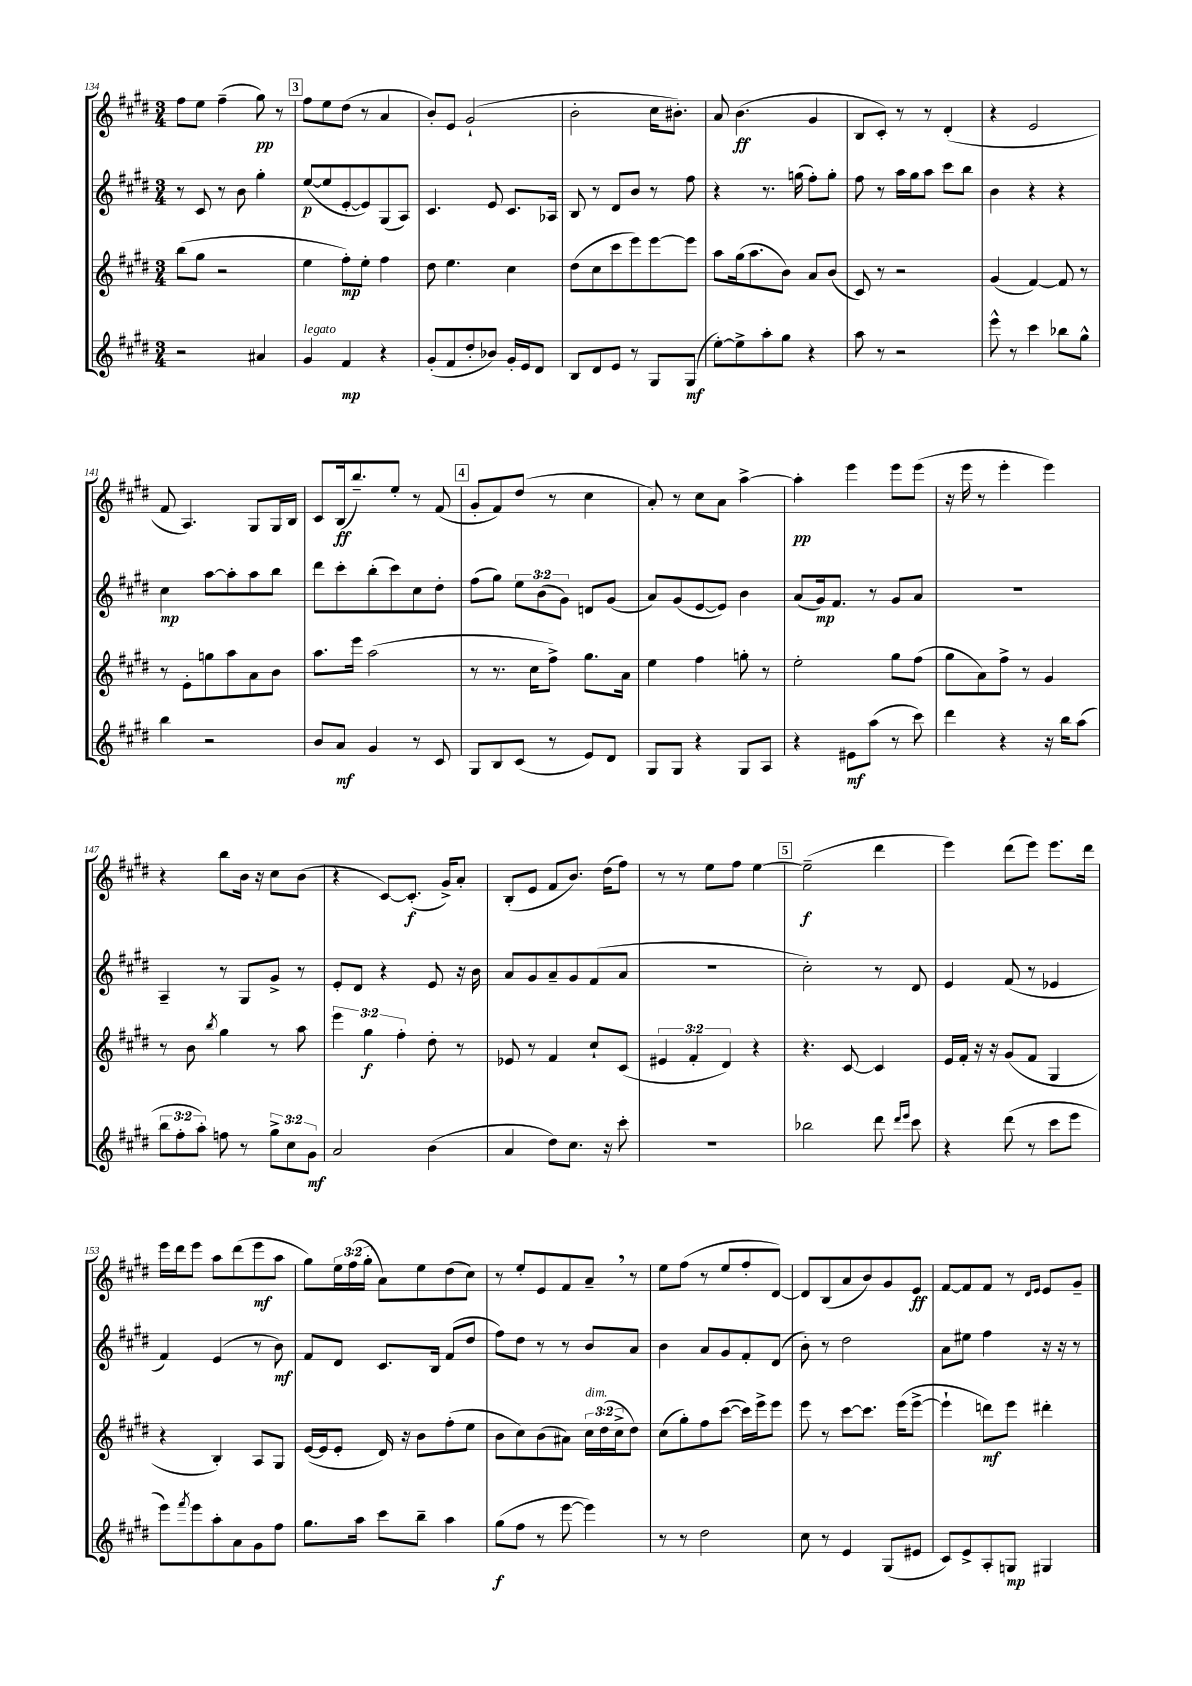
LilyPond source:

<<
\new StaffGroup <<
\new Staff = "s0" {
    \clef treble \key e \major \numericTimeSignature \time 3/4 \override Staff.TupletNumber.text = #tuplet-number::calc-fraction-text
    fis''8 e''8 fis''4--( gis''8\pp) r8 |
    \mark \markup { \box "3" } fis''8 e''8 dis''8( r8 a'4 |
    b'8-.) e'8 gis'2-!( |
    b'2-. cis''16 bis'8.-.) |
    a'8 b'4.\ff( gis'4 |
    b8 cis'8-.) r8 r8 dis'4-.( |
    r4 e'2 |
    fis'8 a4.) gis8 gis16 b16 |
    cis'8 b16\ff( b''8.--) e''8-. r8 fis'8( |
    \mark \markup { \box "4" } gis'8-. fis'8) dis''8( r8 cis''4 |
    a'8-.) r8 cis''8 a'8 a''4~-> |
    a''4-.\pp e'''4 e'''8 e'''8( |
    r16 e'''16 r8 e'''4-. e'''4) |
    r4 b''8 b'16 r16 cis''8 b'8( |
    r4 cis'8~) cis'8.-.\f( gis'16->) a'8-. |
    b8-.( e'8 fis'8 b'8.) dis''16( fis''8) |
    r8 r8 e''8 fis''8 e''4~ |
    \mark \markup { \box "5" } e''2--\f( dis'''4 |
    e'''4) dis'''8( e'''8) e'''8. dis'''16 |
    e'''16 dis'''16 e'''8 a''8 dis'''8( e'''8\mf a''8 |
    gis''8) \tuplet 3/2 { e''16 fis''16( gis''16-. } a'8) e''8 dis''8( cis''8) |
    r8 e''8-. e'8 fis'8 a'8-- \breathe r8 |
    e''8 fis''8( r8 e''8 fis''8-. dis'8~) |
    dis'8 b8( a'8 b'8) gis'8 e'8\ff |
    fis'8~ fis'8 fis'8 r8 \grace { dis'16 e'16 } e'8 gis'8-- \bar "|." |
}
\new Staff = "s1" {
    \clef treble \key e \major \numericTimeSignature \time 3/4 \override Staff.TupletNumber.text = #tuplet-number::calc-fraction-text
    r8 cis'8 r8 b'8 gis''4-. |
    \mark \markup { \box "3" } e''8~\p( e''8 e'8~-. e'8) gis8( a8) |
    cis'4. e'8 cis'8. aes16 |
    b8 r8 dis'8 b'8 r8 fis''8 |
    r4 r8. g''16( fis''8-.) g''8-. |
    fis''8 r8 a''16 gis''16 a''8 cis'''8 b''8 |
    b'4 r4 r4 |
    cis''4\mp a''8~ a''8-. a''8 b''8 |
    dis'''8 cis'''8-. b''8-.( cis'''8) cis''8 dis''8-. |
    \mark \markup { \box "4" } fis''8( gis''8) \tuplet 3/2 { e''8 b'8( gis'8) } d'8 gis'8( |
    a'8) gis'8( e'8~ e'8) b'4 |
    a'8( gis'16\mp) fis'8. r8 gis'8 a'8 |
    R2. |
    a4-- r8 gis8 gis'8-> r8 |
    e'8-. dis'8 r4 e'8 r16 b'16 |
    a'8 gis'8 a'8-- gis'8 fis'8( a'8 |
    R2. |
    \mark \markup { \box "5" } cis''2-.) r8 dis'8 |
    e'4 fis'8( r8 ees'4 |
    fis'4) e'4( r8 b'8\mf) |
    fis'8 dis'8 cis'8. b16 fis'8( dis''8 |
    fis''8) dis''8 r8 r8 b'8 a'8 |
    b'4 a'8 gis'8 fis'8-. dis'8( |
    b'8-.) r8 dis''2 |
    a'8 eis''8 fis''4 r16 r16 r8 \bar "|." |
}
\new Staff = "s2" {
    \clef treble \key e \major \numericTimeSignature \time 3/4 \override Staff.TupletNumber.text = #tuplet-number::calc-fraction-text
    b''8( gis''8 r2 |
    \mark \markup { \box "3" } e''4 fis''8-.\mp) e''8-. fis''4 |
    dis''8 e''4. cis''4 |
    dis''8( cis''8 cis'''8 e'''8) e'''8~ e'''8 |
    a''8 gis''16( a''8. b'8) a'8 b'8( |
    cis'8) r8 r2 |
    gis'4( fis'4~) fis'8 r8 |
    r8 e'8-. g''8 a''8 a'8 b'8 |
    a''8. e'''16 a''2( |
    \mark \markup { \box "4" } r8 r8. cis''16 fis''8->) gis''8. a'16 |
    e''4 fis''4 g''8-. r8 |
    e''2-. gis''8 fis''8( |
    gis''8 a'8) fis''8-> r8 gis'4 |
    r8 b'8 \acciaccatura { b''8 } gis''4 r8 a''8 |
    \tuplet 3/2 { e'''4 gis''4\f fis''4-. } dis''8-. r8 |
    ees'8 r8 fis'4 cis''8-! cis'8( |
    \tuplet 3/2 { eis'4 fis'4-. dis'4) } r4 |
    \mark \markup { \box "5" } r4. cis'8~ cis'4 |
    e'16 fis'16-. r16 r16 gis'8( fis'8 gis4 |
    r4 b4-.) a8 gis8 |
    e'16~( e'16 e'8-. dis'16) r16 b'8 fis''8-.( e''8 |
    b'8 cis''8) b'8( ais'8) \tuplet 3/2 { cis''16^\markup { \italic "dim." } dis''16( cis''16-> } dis''8) |
    cis''8( gis''8-.) fis''8 cis'''8~( cis'''16) e'''16-> e'''8 |
    e'''8 r8 cis'''8~ cis'''8. e'''16( e'''8~-> |
    e'''4-! d'''8\mf) e'''8 dis'''4-. \bar "|." |
}
\new Staff = "s3" {
    \clef treble \key e \major \numericTimeSignature \time 3/4 \override Staff.TupletNumber.text = #tuplet-number::calc-fraction-text
    r2 ais'4 |
    \mark \markup { \box "3" } gis'4^\markup { \italic "legato" } fis'4\mp r4 |
    gis'8-.( fis'8 dis''8-. bes'8) gis'16-. e'16 dis'8 |
    b8 dis'8 e'8 r8 gis8 gis8\mf( |
    e''8~-.) e''8-> a''8-. gis''8 r4 |
    a''8 r8 r2 |
    e'''8-^ r8 cis'''4 bes''8 gis''8-^ |
    b''4 r2 |
    b'8 a'8\mf gis'4 r8 cis'8 |
    \mark \markup { \box "4" } gis8 b8 cis'8( r8 e'8) dis'8 |
    gis8 gis8 r4 gis8 a8 |
    r4 eis'8\mf a''8( r8 cis'''8) |
    dis'''4 r4 r16 b''16 a''8( |
    \tuplet 3/2 { b''8 fis''8-. a''8-.) } f''8 r8 \tuplet 3/2 { gis''8-> cis''8 gis'8\mf } |
    a'2 b'4( |
    a'4 dis''8) cis''8. r16 cis'''8-. |
    R2. |
    \mark \markup { \box "5" } bes''2 dis'''8 \grace { dis'''16 e'''16 } cis'''8 |
    r4 dis'''8( r8 cis'''8 e'''8 |
    e'''8) \acciaccatura { fis'''8 } e'''8 a''8-. a'8 gis'8 fis''8 |
    gis''8. a''16 cis'''8 b''8-- a''4 |
    gis''8\f( fis''8 r8 e'''8~ e'''4) |
    r8 r8 dis''2 |
    cis''8 r8 e'4 gis8( eis'8 |
    cis'8) e'8-> a8-. g8\mp gis4 \bar "|." |
}
>>
>>
\layout { \context { \Score currentBarNumber = #134 } }
